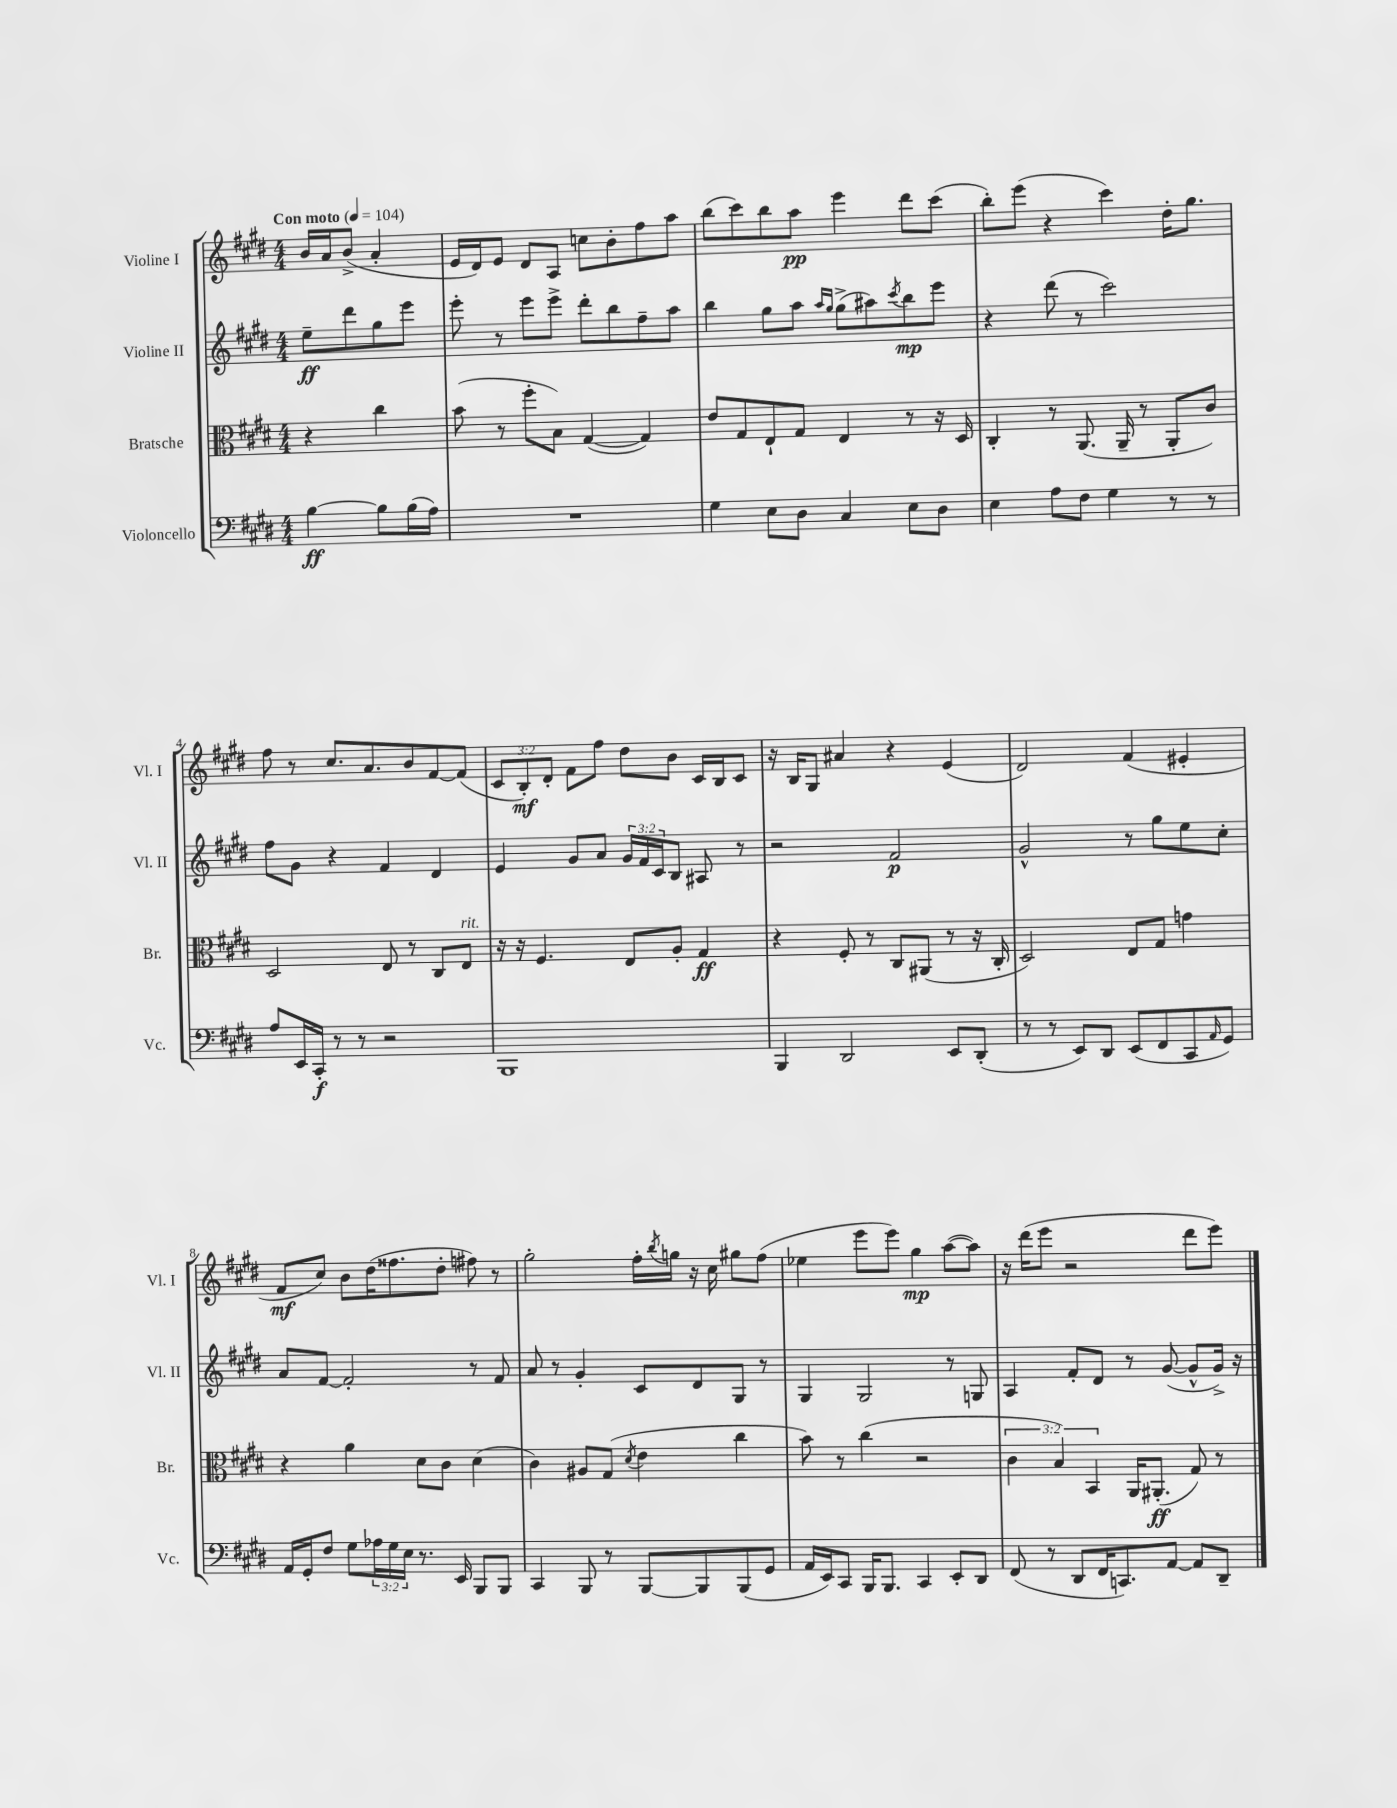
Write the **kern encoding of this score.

**kern	**kern	**kern	**kern
*staff4	*staff3	*staff2	*staff1
*clefF4	*clefC3	*clefG2	*clefG2
*k[f#c#g#d#]	*k[f#c#g#d#]	*k[f#c#g#d#]	*k[f#c#g#d#]
*M4/4	*M4/4	*M4/4	*M4/4
*MM104	*MM104	*MM104	*MM104
[4B	4r	8ee~	16b
.	.	.	16a
.	.	8ddd#	(8b^
8B]	4cc#	8gg#	4a'
(16B	.	8eee	.
16A)	.	.	.
=	=	=	=
1r	(8b	8eee'	16e
.	.	.	16d#)
.	8r	8r	8e
.	8ff#'	8eee	8d#
.	8B)	8eee^	8A
.	([4G#	8ddd#'	8cc
.	.	8bb	8b'
.	4G#])	8ff#~	8ff#
.	.	8aa	8aa
=	=	=	=
4G#	8e	4bb	(8bb
.	8G#	.	8ccc#)
8E	8E`	8gg#	8bb
8D#	8G#	8aa	8aa
.	.	16qqaa	.
.	.	16qqgg#	.
4C#	4E	(8gg#^	4eee
.	.	8aa#)	.
.	.	8qccc#	.
8E	8r	8bb	8ddd#
8D#	16r	8eee	(8ccc#
.	16D#	.	.
=	=	=	=
4E	4C#'	4r	8bb')
.	.	.	(8eee
8A	8r	(8ddd#	4r
8F#	(8.AA	8r	.
4G#	.	2ccc#)	4ccc#)
.	16AA~	.	.
.	8r	.	.
8r	8AA'	.	16dd#'
.	.	.	8.gg#
8r	8c#)	.	.
=	=	=	=
8A	2D#	8ff#	8ff#
16EE	.	8g#	8r
16CC#'	.	.	.
8r	.	4r	8.cc#
8r	.	.	.
.	.	.	8.a
2r	8E	4f#	.
.	8r	.	8b
.	8C#	4d#	[8f#
.	8E	.	(8f#]
=	=	=	=
1BBB	16r	4e	12c#
.	16r	.	.
.	.	.	12B')
.	4.F#	.	.
.	.	.	12d#'
.	.	8g#	8f#
.	.	8a	8ff#
.	8E	24g#	8dd#
.	.	24f#	.
.	.	24c#	.
.	8A'	8B	8b
.	4G#	8A#	16c#
.	.	.	16B
.	.	8r	8c#
=	=	=	=
4BBB	4r	2r	16r
.	.	.	16B
.	.	.	8G#
2DD#	8F#'	.	4a#
.	8r	.	.
.	8C#	2f#	4r
.	(8AA#	.	.
8EE	8r	.	(4e
(8DD#'	16r	.	.
.	16C#'	.	.
=	=	=	=
8r	2D#)	2g#^^	2d#)
8r	.	.	.
8EE)	.	.	.
8DD#	.	.	.
(8EE	8E	8r	(4f#
8FF#	8G#	8gg#	.
8CC#	4g	8ee	4e#'
16qqAA	.	.	.
8GG#)	.	8cc#'	.
=	=	=	=
16AA	4r	8a	8f#
16GG#'	.	.	.
8F#	.	[8f#	8cc#)
8G#	4a	2f#']	8b
24A-	.	.	(16dd#
24G#	.	.	.
.	.	.	8.ff##
24E	.	.	.
8.r	8d#	.	.
.	8c#	.	8dd#'
16EE	.	.	.
8BBB	(4d#	8r	8ff#)
8BBB	.	8f#	8r
=	=	=	=
4CC#	4c#)	8a	2gg#'
.	.	8r	.
8BBB	8A#	4g#'	.
8r	(8G#	.	.
.	8qd#	.	.
[8BBB	4e	8c#	16ff#'
.	.	.	8qbb
.	.	.	16gg
8BBB]	.	8d#	16r
.	.	.	16cc#
(8BBB	4cc#	8G#	8gg#
8GG#	.	8r	(8ff#
=	=	=	=
16AA	8b)	4G#	4ee-
16EE)	.	.	.
8CC#	8r	.	.
16BBB	(4cc#	2G#	8eee
8.BBB	.	.	.
.	.	.	8eee)
4CC#	2r	.	4gg#
8EE'	.	8r	([8aa
8DD#	.	8G	8aa])
=	=	=	=
(8FF#	6c#	4A	16r
.	.	.	(16ddd#
8r	.	.	8eee
.	6B)	.	.
8DD#	.	8f#'	2r
.	6BB	.	.
16FF#	.	8d#	.
8.CC)	.	.	.
.	16AA	8r	.
.	(8.AA#'	.	.
[8AA	.	([8g#	.
8AA]	8G#)	8g#^^]	8ddd#
8DD#~	8r	16g#^)	8eee)
.	.	16r	.
==	==	==	==
*-	*-	*-	*-
